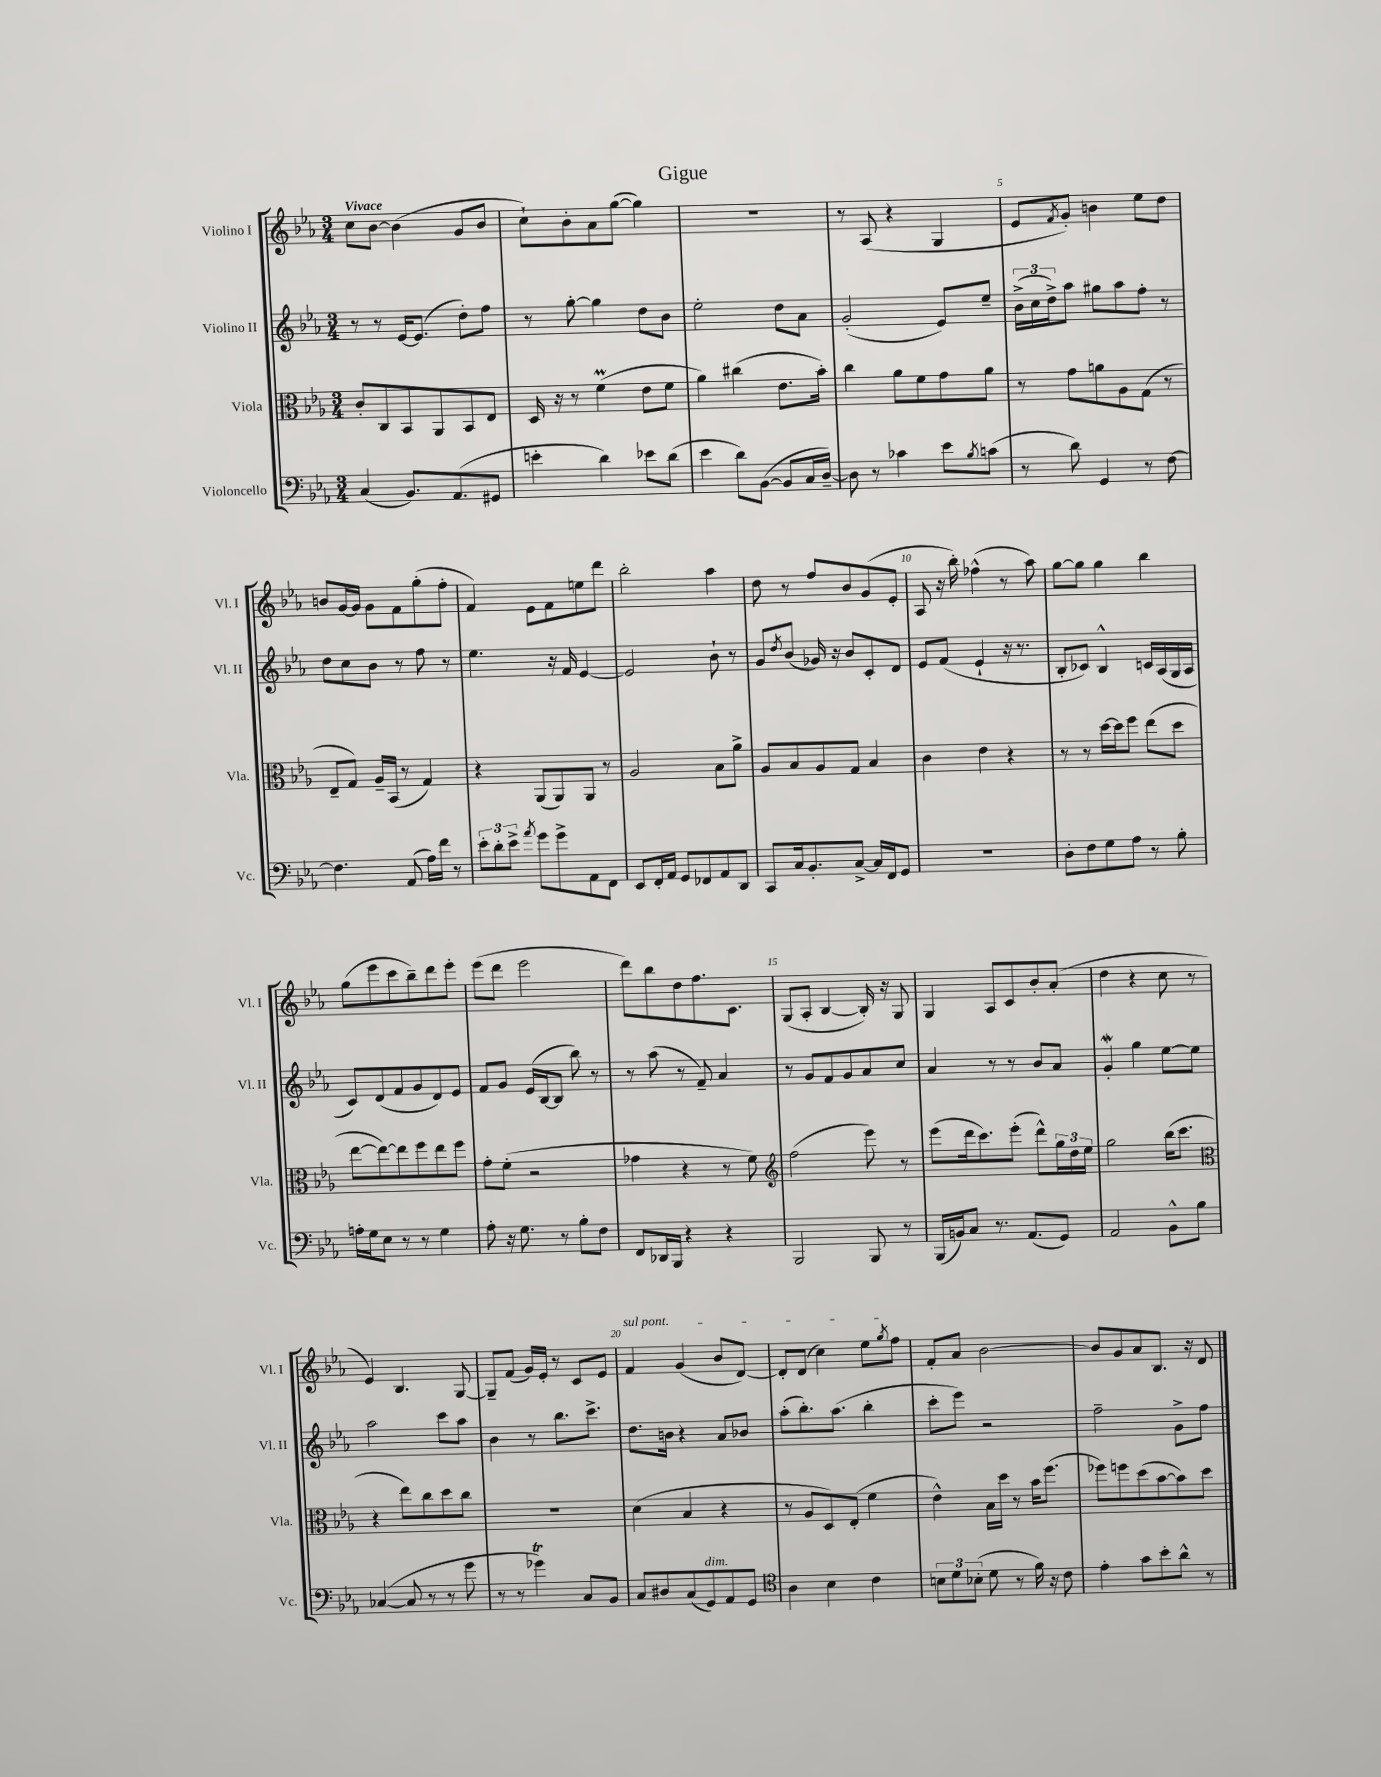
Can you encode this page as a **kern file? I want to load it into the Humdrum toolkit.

**kern	**kern	**kern	**kern
*staff4	*staff3	*staff2	*staff1
*clefF4	*clefC3	*clefG2	*clefG2
*k[b-e-a-]	*k[b-e-a-]	*k[b-e-a-]	*k[b-e-a-]
*M3/4	*M3/4	*M3/4	*M3/4
(4C/	8c'/L	8r	8cc\L
.	8C/	8r	[8b-\J
8.BB-/L)	8BB-/	[16e-/LK	(4b-\]
.	.	(8.e-/]J	.
.	8AA-/	.	.
(8.AA-/	.	.	.
.	8BB-/	8dd'\L)	8g/L
8GG#/J	8E-/J	8ff\J	8b-/J
=	=	=	=
4e'\	16D/	8r	8cc`\L)
.	16r	.	.
.	8r	[8gg'\	8b-'\
4d\)	(4f\	4gg\]	8a-\
.	.	.	([8gg\J
8e-\L	8e-\L	8dd\L	4gg\])
(8d\J	8f\J	8b-\J	.
=	=	=	=
4e-\	4a-\)	2ee-'\	2.r
8d\L)	(4cc#\	.	.
([8BB-\J	.	.	.
8BB-/]L	8.e-\L	8dd\L	.
16C/L	.	8a-\J	.
[16D~/JJ)	16b-'\Jk)	.	.
=	=	=	=
8D\]	4cc\	(2g'/	8r
8r	.	.	(8A-/
4c-\	8a-\L	.	4r
.	8f\	.	.
8e-\L	8g\	8e-/L)	4G/
8qB-/	.	.	.
(8c\J	8a-\J	8ee-~/J	.
=	=	=	=
8r	8r	(24b-^\LL	8e-/L
.	.	24cc\	.
.	.	24dd^\J)	.
.	.	.	8qf/
8d\)	8g\L	8aa-\J	8g'/J)
4GG/	8a\	8gg#\L	4b\
.	8A-\	8aa-\	.
8r	(8G\J	8ff'\J	8ee-\L
[8F\	8r	8r	8dd\J
=	=	=	=
4.F\]	8E-~/L	8dd\L	8b/L
.	8G/J)	8cc\	[16g/L
.	.	.	16g/]JJ
.	16A-~/LL	8b-\J	8g\L
.	(16BB-/JJ	.	.
(8AA-/	8r	8r	8f\
16A-\LL)	4G/)	8ff\	(8gg'\
16f\JJ	.	.	.
8r	.	8r	8ff'\J
=	=	=	=
12e-'\L	4r	4.ee-\	4f/)
12d'\	.	.	.
12e-^\J	.	.	.
8qa-/	.	.	.
8g\L	(8AA-/L	.	8e-\L
8g^\	8AA-/)	16r	8f\
.	.	16f/	.
8AA-\	8AA-/J	[4e-/	8ee\
8FF\J	8r	.	8ddd\J
=	=	=	=
8EE-/L	2A-/	2e-/]	2bb-'\
16FF'/L	.	.	.
16AA-/JJ	.	.	.
8GG/L	.	.	.
8FF-/	.	.	.
8AA-/	8B-\L	8b-`\	4aa-\
8DD/J	8a-^\J	8r	.
=	=	=	=
8CC/L	8A-/L	8g/L	8dd\
.	.	8qdd/	.
16C/k	8B-/	(8b-/J	8r
8.BB-'/	.	.	.
.	8A-/	16g-/)	8ff/L
.	.	16r	.
[8C^/J	8G/J	8b-/L	8b-/
16C/]LL	4B-/	8c'/	(8g/
16FF/J	.	.	.
8GG/J	.	8d/J	8e-'/J
=	=	=	=
2.r	4c\	8e-/L	8A-/
.	.	(8f/J	16r
.	.	.	16bb-'\)
.	4e-\	4e-`/	(4ff-^^\
.	4r	16r	8r
.	.	8.r	.
.	.	.	8aa-\)
=	=	=	=
8D'\L	8r	8B-'/L	[8gg\L
8F\	8r	8c-/J)	8gg\]J
8G\	[16dd\LL	4B-^^/	4gg\
.	16dd\]J	.	.
8A-\J	8ff\J	.	.
8r	(8ee-\L	16c/LL	4bb-\
.	.	(16A-/	.
8B-'\	8dd\J	16G/	.
.	.	16A-/JJ	.
=	=	=	=
16A'\LL	[8ee-\L	8c/L)	(8gg\L
16G\J	.	.	.
8E-\J	8ee-\_)	(8d/	8eee-\
8r	8ee-\]	8f/	8ccc\
8r	8ff\	8g/	8bb-~\)
4G\	8ee-\	8d/)	8ddd\
.	8ff\J	8e-/J	8eee-'\J
=	=	=	=
8A-'\	8g'\L	8f/L	(8eee-\L
16r	(8f'\J	8g/J	8ddd\J
8.G\	.	.	.
.	2r	(16e-/LL	2eee-\
.	.	[16B-/J	.
8r	.	8B-/]J	.
8B-'\L	.	8bb-\)	.
8F\J	.	8r	.
=	=	=	=
8FF/L	4g-\	8r	8ddd\L)
16DD-/L	.	(8aa-\	8bb-\
16BBB-/JJ	.	.	.
4r	4r	8r	8dd\
.	.	8f~/)	8.ff\
4r	8r	4a-/	.
.	.	.	8.c\J
.	8f\)	.	.
=	=	=	=
*	*clefG2	*	*
2BBB-/	(2ff\	8r	(8G/L
.	.	8g/L	8A-'/J
.	.	8f/	[4B-/
.	.	8g/	.
8BBB-/	8eee-\)	8a-/	16B-'/])
.	.	.	16r
8r	8r	8cc/J	8G/
=	=	=	=
(16BBB-/LL	(8eee-\L	4a-/	4G/
16BB/J)	.	.	.
8C/J	16ddd\k	.	.
.	8.ccc\)	.	.
8.r	.	8r	8A-/L
.	(8eee-'\J	8r	8c/
(8.AA-/L	.	.	.
.	8ddd^^\L)	8b-/L	8b-'/
8GG/J)	24gg\L	8a-/J	(8a-'/J
.	24dd\	.	.
.	24ee-\JJ	.	.
=	=	=	=
2AA-/	2gg\	4g'/	4dd\
.	.	4gg\	4r
8BB-^^\L	(16bb-\LK	[8ee-\L	8cc\
.	8.ccc\J	.	.
8B-\J	.	8ee-\]J	8r
=	=	=	=
*	*clefC3	*	*
([4C-/	4r	2aa-\	4e-/)
8C-/]	8ee-\L)	.	4.B-/
8r	8cc\	.	.
8r	8dd\	8ccc\L	.
8g\	8cc\J	8aa-\J	[8G/
=	=	=	=
8r	2.r	4b-\	8G~/]L
8r	.	.	(8f/J
4g-\)	.	8r	16g/LL)
.	.	.	16e-'/JJ
.	.	8.bb-\L	8r
8C/L	.	.	8c/L
.	.	8.ccc^\J	.
8BB-/J	.	.	8e-/J
=	=	=	=
8C/L	(4d\	8.dd\L	4f/
8D#/	.	.	.
.	.	16b\Jk	.
(8C/	4B-/	4r	(4g/
8GG/)	.	.	.
8AA-/	4r	8a-/L	8b-/L
8GG/J	.	8b-/J	[8d/J)
=	=	=	=
*clefC4	*	*	*
4A-\	8r	(8aa-'\L	8d'/]L
.	8A-/L	8.bb-'\)	(8d/J
4B-\	8D/)	.	4cc\)
.	.	(8.aa-\J	.
.	(8E-'/J	.	.
4c\	4f\	4bb-'\	8ee-\L
.	.	.	8qgg/
.	.	.	8ff\J
=	=	=	=
12B\L	4e-^^\)	8ccc'\L	8f'/L
12d\	.	.	.
.	.	8eee-\J)	8a-/J
(12B-'\J	.	.	.
8d\	16B-\LL	2r	[2b-\
.	16dd\JJ	.	.
8r	8r	.	.
16f\)	16b-\LK	.	.
16r	(8.ff\J	.	.
8c\	.	.	.
=	=	=	=
4e-'\	8ff-\L)	2ff~\	8b-/]L
.	8ff\	.	8g/
8g\L	(8dd\	.	8a-/
8b-'\	[8b-\	.	8.B-/J
8a-^^\J	8b-\])	8g^\L	.
.	.	.	16r
8r	8dd\J	8ff\J	8d/
==	==	==	==
*-	*-	*-	*-
